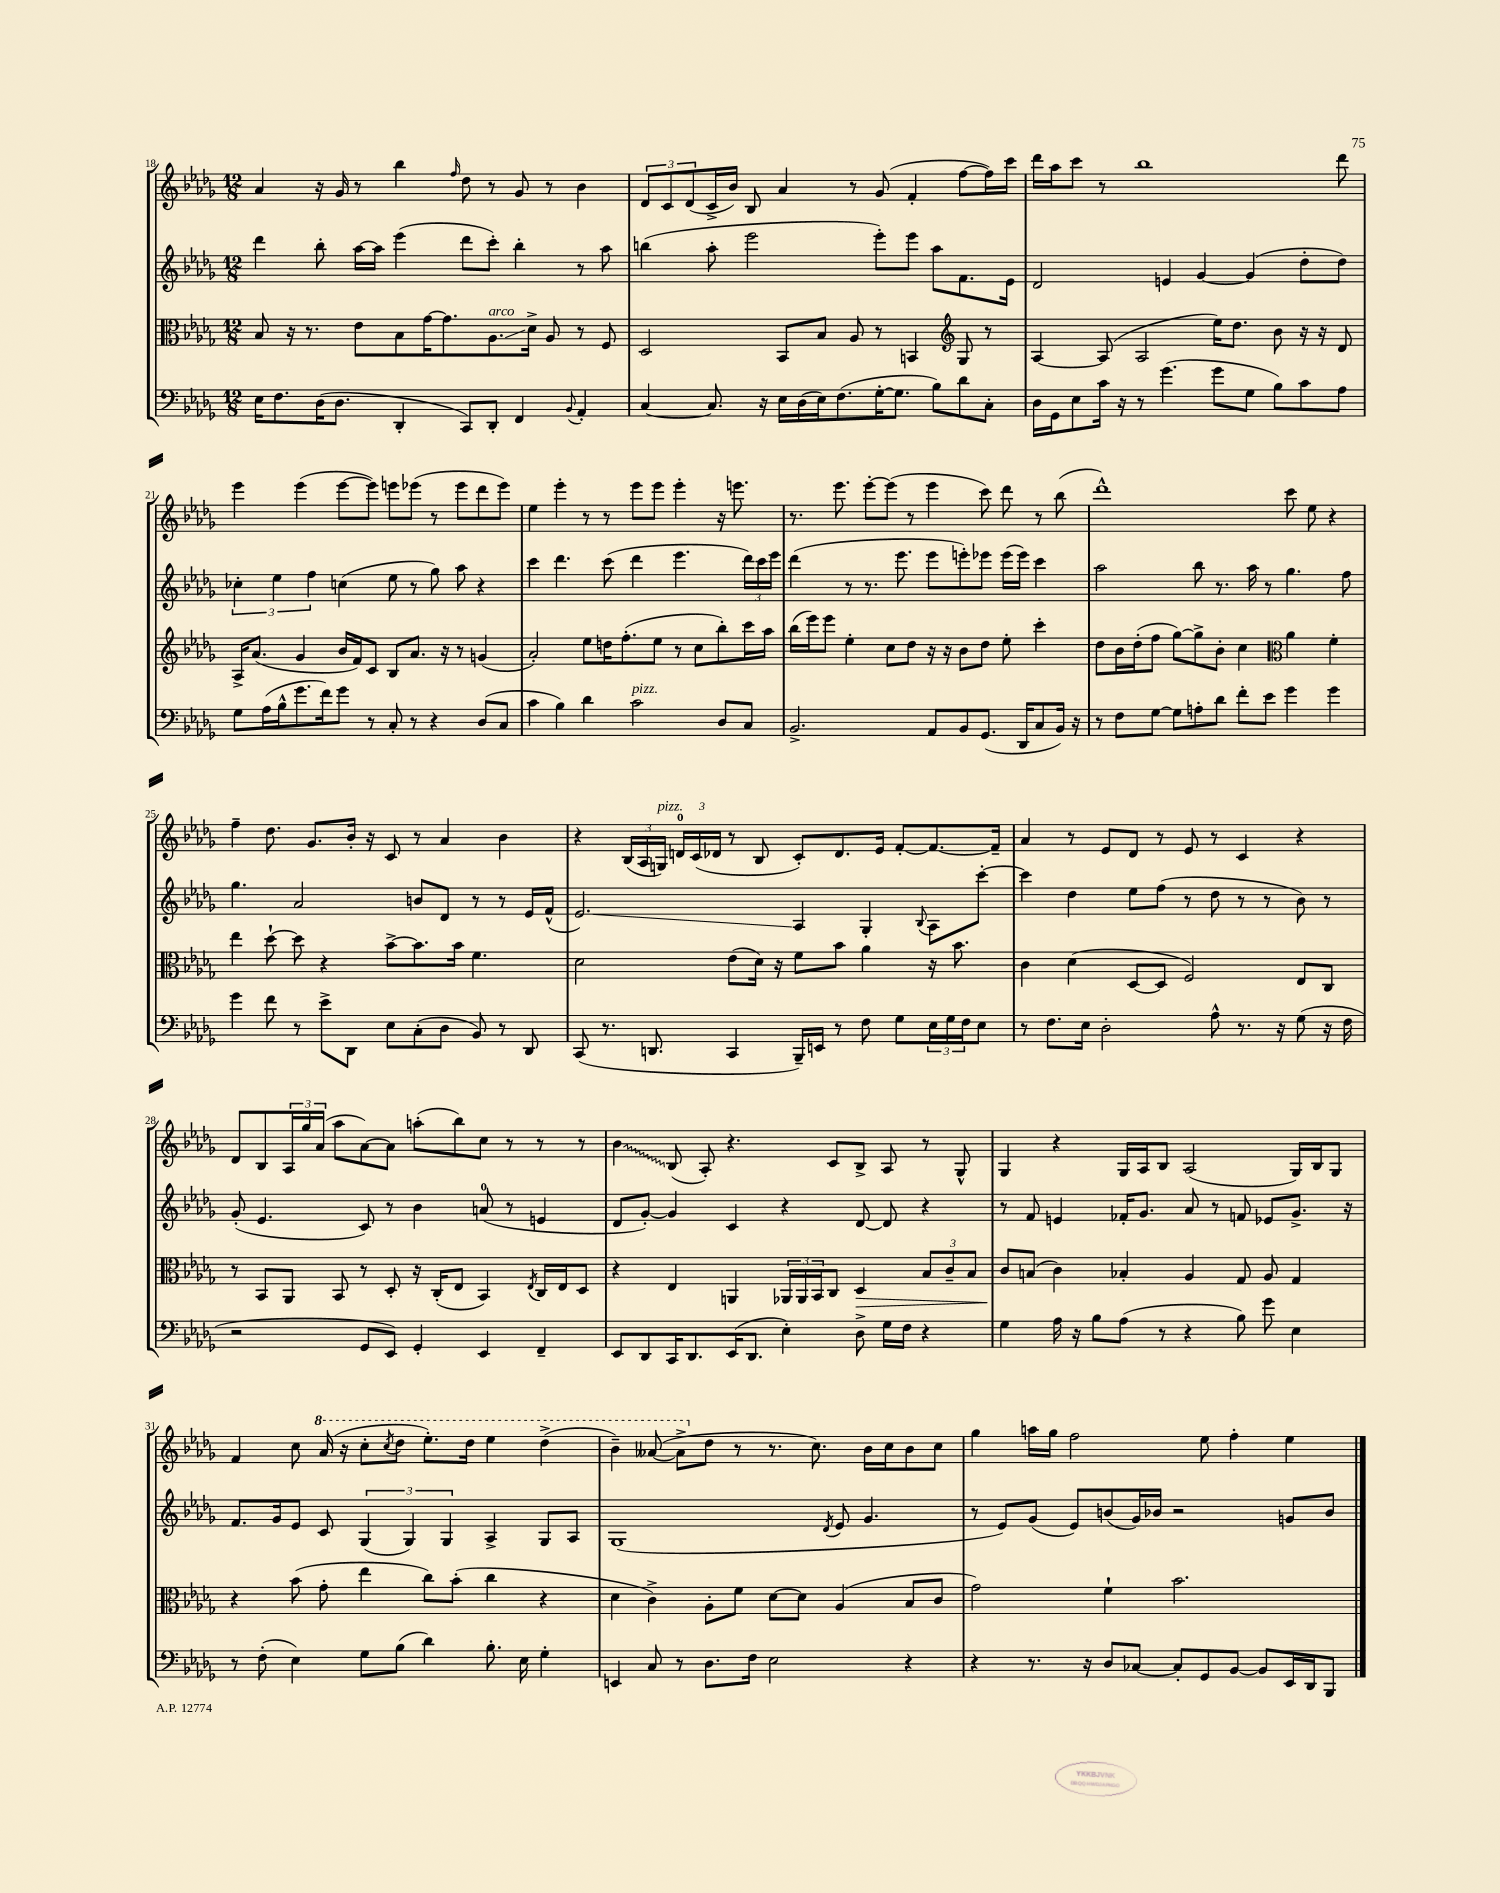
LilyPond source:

<<
\new StaffGroup <<
\new Staff = "s0" {
    \clef treble \key des \major \numericTimeSignature \time 12/8
    aes'4 r16 ges'16 r8 bes''4 \grace { f''16 } des''8 r8 ges'8 r8 bes'4 |
    \tuplet 3/2 { des'8 c'8 des'8( } c'16-> bes'16) bes8 aes'4 r8 ges'8( f'4-. f''8~ f''16) c'''16 |
    des'''16 aes''16 c'''8 r8 bes''1 des'''8 |
    ees'''4 ees'''4( ees'''8~ ees'''8) e'''8 ees'''8( r8 ees'''8 des'''8 ees'''8) |
    ees''4 ees'''4-. r8 r8 ees'''8 ees'''8 ees'''4-. r16 e'''8. |
    r8. ees'''8. ees'''8~-. ees'''8( r8 ees'''4 c'''8) des'''8 r8 bes''8( |
    des'''1-^) c'''8 ees''8 r4 |
    f''4-- des''8. ges'8. bes'16-. r16 c'8 r8 aes'4 bes'4 |
    r4 \tuplet 3/2 { bes16( aes16 g16^\markup { \italic "pizz." }) } \tuplet 3/2 { d'16-0 c'16( des'16 } r8 bes8 c'8-.) des'8. ees'16 f'8~-. f'8.~ f'16-- |
    aes'4 r8 ees'8 des'8 r8 ees'8 r8 c'4 r4 |
    des'8 bes8 \tuplet 3/2 { aes16 ges''16 aes'16( } aes''8 aes'8~) aes'8 a''8-.( bes''8) c''8 r8 r8 r8 |
    \once \override Glissando.style = #'zigzag bes'4\glissando bes8( aes8-.) r4. c'8 bes8-> aes8 r8 ges8-^ |
    ges4 r4 ges16 aes16 bes8 aes2( ges16) bes16 ges8 |
    f'4 c''8 \ottava #1 aes''16( r16 c'''8-. \acciaccatura { c'''8 } des'''8 ees'''8.-.) des'''16 ees'''4 des'''4->( |
    bes''4--) aeses''8~( aeses''8-> \ottava #0 des''8 r8 r8. c''8.) bes'16 c''16 bes'8 c''8 |
    ges''4 a''16 ges''16 f''2 ees''8 f''4-. ees''4 \bar "|." |
}
\new Staff = "s1" {
    \clef treble \key des \major \numericTimeSignature \time 12/8
    des'''4 bes''8-. aes''16~ aes''16 ees'''4( des'''8 c'''8-.) bes''4-. r8 aes''8 |
    b''4( aes''8-. ees'''2 ees'''8-.) ees'''8 aes''8 f'8. ees'16 |
    des'2 e'4 ges'4~ ges'4( des''8-. des''8) |
    \tuplet 3/2 { ces''4-. ees''4 f''4 } c''4( ees''8 r8 ges''8) aes''8 r4 |
    c'''4 des'''4. c'''8( des'''4 ees'''4. \tuplet 3/2 { des'''16) c'''16 ees'''16 } |
    des'''4( r8 r8. ees'''8. ees'''8 e'''8-.) ees'''8 ees'''16( ees'''16) c'''4 |
    aes''2 bes''8 r8. aes''16 r8 ges''4. f''8 |
    ges''4. aes'2 b'8 des'8 r8 r8 ees'16 f'16-^( |
    ees'2.\glissando) aes4 ges4-. \appoggiatura { bes8 } aes8 c'''8~-. |
    c'''4 des''4 ees''8 f''8( r8 des''8 r8 r8 bes'8) r8 |
    ges'8-.( ees'4. c'8) r8 bes'4 a'8-0( r8 e'4 |
    des'8 ges'8~-.) ges'4 c'4 r4 des'8~ des'8 r4 |
    r8 f'8 e'4 fes'16-. ges'8. aes'8 r8 f'8 ees'8 ges'8.-> r16 |
    f'8. ges'16 ees'8 c'8 \tuplet 3/2 { ges4( ges4) ges4 } aes4-> ges8 aes8 |
    ges1( \acciaccatura { des'8 } ees'8 ges'4. |
    r8 ees'8) ges'8( ees'8) b'8( ges'16) bes'16 r2 g'8 bes'8 \bar "|." |
}
\new Staff = "s2" {
    \clef alto \key des \major \numericTimeSignature \time 12/8
    bes8 r16 r8. ees'8 bes8 ges'16~ ges'8. aes8.\glissando^\markup { \italic "arco" } des'16-> aes8 r8 f8 |
    des2 bes,8 bes8 aes8 r8 b,4 \clef treble ges8 r8 |
    aes4~ aes8( aes2 ees''16) des''8. bes'8 r16 r16 des'8 |
    aes16-> aes'8.( ges'4 bes'16 f'16) c'8 bes8 aes'8. r16 r8 g'4( |
    aes'2-.) ees''8 d''16 f''8.-.( ees''8 r8 c''8 bes''8-.) c'''16 aes''16 |
    bes''16( ees'''16) ees'''8 ees''4-. c''8 des''8 r16 r16 bes'8 des''8 ees''8-. c'''4-. |
    des''8 bes'16 des''16-.( f''8 ges''8~) ges''8-> bes'8-. c''4 \clef alto aes'4 f'4-. |
    ees''4 des''8~-! des''8 r4 bes'8~-> bes'8. bes'16 f'4. |
    des'2 ees'8( des'16) r16 f'8 bes'8 aes'4 r16 bes'8. |
    c'4 des'4( des8~ des8 f2) ees8 c8 |
    r8 bes,8 aes,8 bes,8 r8 des8-. r16 c16-.( ees8 bes,4) \acciaccatura { ees8 } c16 ees16 des8 |
    r4 ees4 a,4 \tuplet 3/2 { aes,16 aes,16 bes,16 } c8 des4\> \tuplet 3/2 { bes8 c'8-- bes8 } |
    c'8\! b8( c'4) bes4-. aes4 ges8 aes8 ges4 |
    r4 bes'8( ges'8-. ees''4 c''8) bes'8-.( c''4 r4 |
    des'4 c'4->) aes8-. f'8 des'8~ des'8 aes4( bes8 c'8 |
    ges'2) f'4-! bes'2. \bar "|." |
}
\new Staff = "s3" {
    \clef bass \key des \major \numericTimeSignature \time 12/8
    ees16 f8. des16( des8. des,4-. c,8) des,8-. f,4 \appoggiatura { bes,8 } aes,4-. |
    c4~ c8. r16 ees16 des16( ees16) f8.( ges16~-. ges8. bes8) des'8 c8-. |
    des16 ges,16 ees8 c'16 r16 r8 ges'4.( ges'8 ges8 bes8) c'8 aes8 |
    ges8 aes16( bes16-^ ges'8. f'16) ges'8 r8 c8-. r8 r4 des8( c8 |
    c'4 bes4) des'4 c'2^\markup { \italic "pizz." } des8 c8 |
    bes,2.-> aes,8 bes,8 ges,8.( des,16 c8 bes,16) r16 |
    r8 f8 ges8~ ges8 a8-. des'8 f'8-. ees'8 ges'4 ges'4 |
    ges'4 f'8 r8 ees'8-> des,8 ees8 c8-.( des8 bes,8) r8 des,8 |
    c,8( r8. d,8. c,4 bes,,16--) e,16 r8 f8 ges8 \tuplet 3/2 { ees16 ges16 f16 } ees8 |
    r8 f8. ees16 des2-. aes8-^ r8. r16 ges8( r16 f16 |
    r2 ges,8 ees,8) ges,4-. ees,4 f,4-- |
    ees,8 des,8 c,16 des,8. ees,16( des,8. ees4-.) des8-> ges16 f16 r4 |
    ges4 aes16 r16 bes8 aes8( r8 r4 bes8) ges'8 ees4 |
    r8 f8-.( ees4) ges8 bes8( des'4) bes8.-. ees16 ges4-. |
    e,4 c8 r8 des8. f16 ees2 r4 |
    r4 r8. r16 des8 ces8~ ces8-. ges,8 bes,8~ bes,8 ees,16 des,16 bes,,8 \bar "|." |
}
>>
>>
\layout { \context { \Score currentBarNumber = #18 } }
